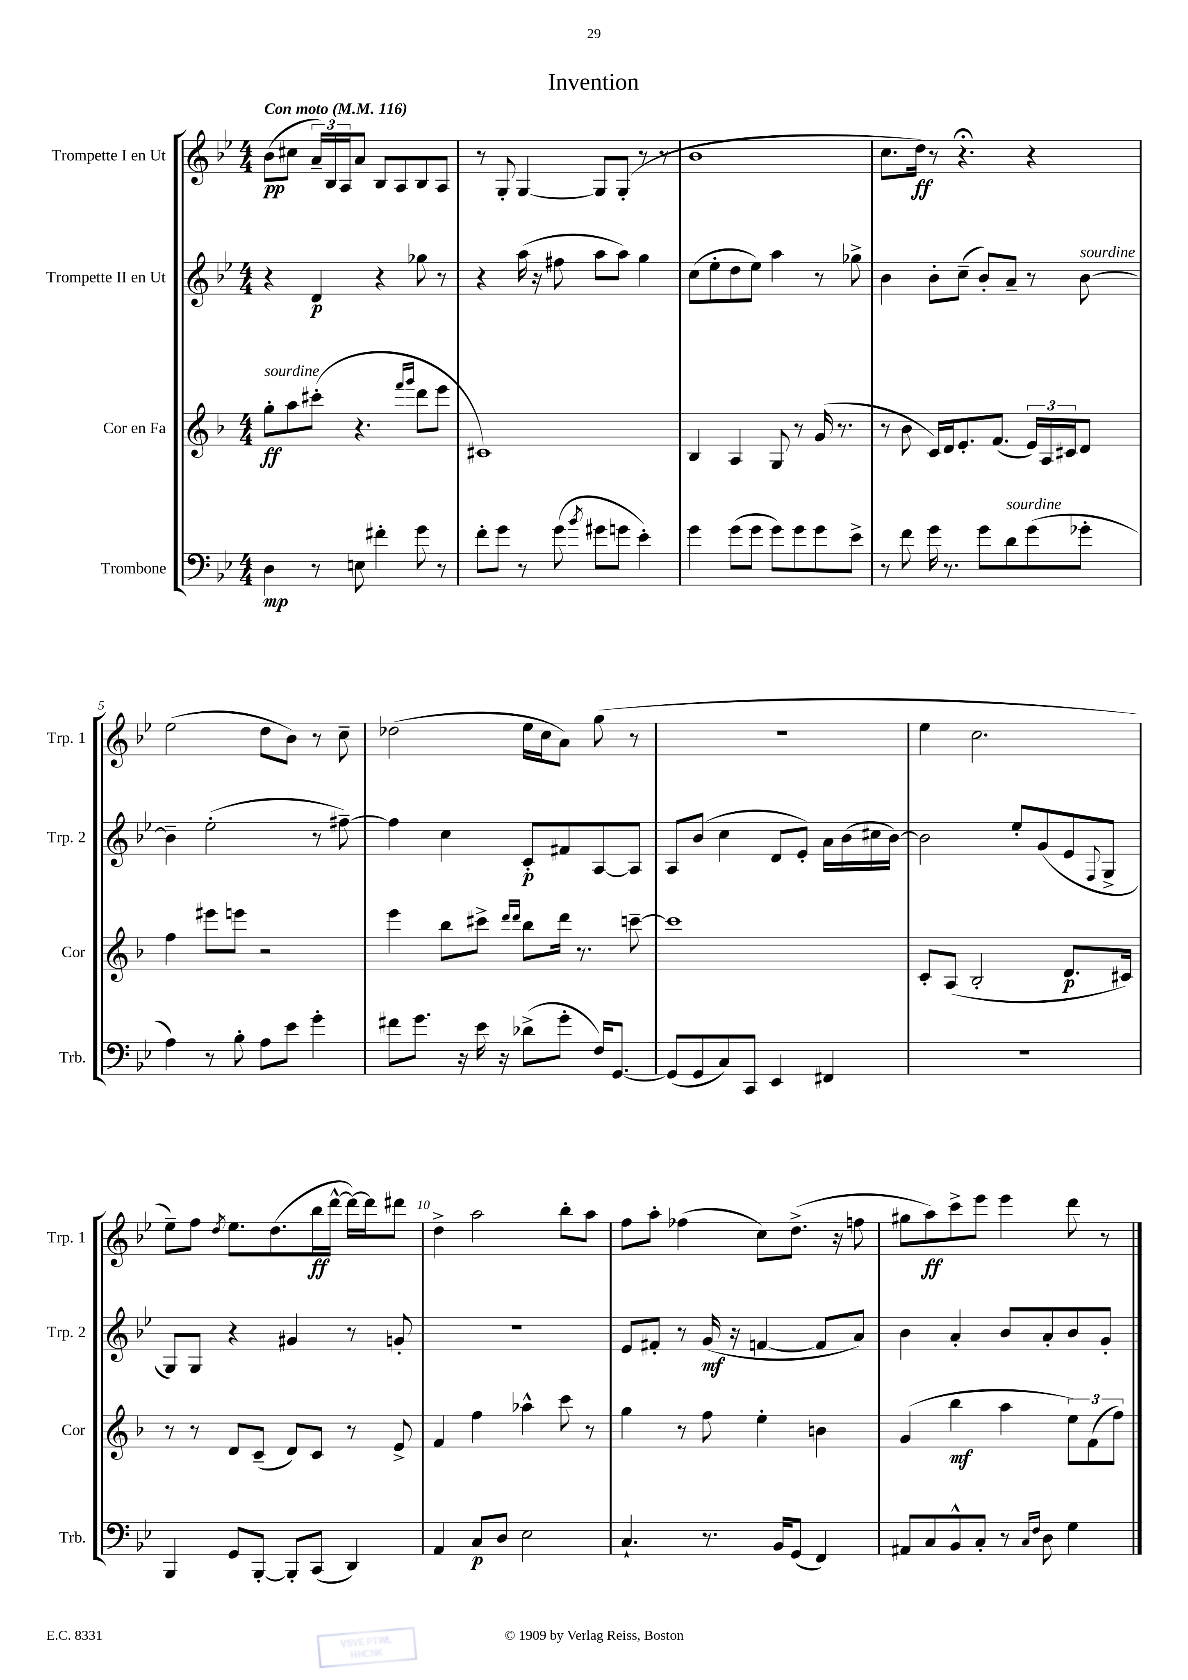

**kern	**dynam	**kern	**dynam	**kern	**dynam	**kern	**dynam
*part4	*part4	*part3	*part3	*part2	*part2	*part1	*part1
*staff4	*staff4	*staff3	*staff3	*staff2	*staff2	*staff1	*staff1
*I"Trombone	*	*I"Cor en Fa	*	*I"Trompette II en Ut	*	*I"Trompette I en Ut	*
*I'Trb.	*	*I'Cor	*	*I'Trp. 2	*	*I'Trp. 1	*
*clefF4	*	*clefG2	*	*clefG2	*	*clefG2	*
*k[b-e-]	*	*k[b-]	*	*k[b-e-]	*	*k[b-e-]	*
*M4/4	*	*M4/4	*	*M4/4	*	*M4/4	*
*MM116	*	*MM116	*	*MM116	*	*MM116	*
=1	=1	=1	=1	=1	=1	=1	=1
!	!	!	!	!	!	!LO:TX:a:B:t=Con moto	!
!	!	!LO:TX:a:i:t=sourdine	!	!	!	!	!
4D\	mp	8gg'\L	ff	4r	.	(8b-\L	pp
.	.	8aa\	.	.	.	8cc#X\J	.
8r	.	(8ccc#X'\J	.	4d/	p	24a~/LL)	.
.	.	.	.	.	.	24B-/	.
.	.	.	.	.	.	24A/J	.
8En\	.	4.r	.	.	.	8a/J	.
4f#X'\	.	.	.	4r	.	8B-/L	.
.	.	.	.	.	.	8A/	.
.	.	16qqfff/LL	.	.	.	.	.
.	.	16qqggg/JJ	.	.	.	.	.
8g\	.	8ddd\L	.	8gg-X\	.	8B-/	.
8r	.	8eee\J	.	8r	.	8A/J	.
=2	=2	=2	=2	=2	=2	=2	=2
8f'\L	.	1c#X)	.	4r	.	8r	.
8g\J	.	.	.	.	.	8G'/	.
8r	.	.	.	(16aa\	.	[4G/	.
.	.	.	.	16r	.	.	.
(8g\	.	.	.	8ff#X\	.	.	.
8qb-/	.	.	.	.	.	.	.
8g#X\L	.	.	.	8aa\L	.	8G/L]	.
8gn\J	.	.	.	8aa\J)	.	(8G'/J	.
4e-'\)	.	.	.	4gg\	.	8r	.
.	.	.	.	.	.	8r	.
=3	=3	=3	=3	=3	=3	=3	=3
4g\	.	4B-/	.	(8cc\L	.	1b-	.
.	.	.	.	8ee-'\	.	.	.
(8g\L	.	4A/	.	8dd\	.	.	.
8g\J	.	.	.	8ee-\J)	.	.	.
8g\L)	.	8G/	.	4aa\	.	.	.
8g\	.	8r	.	.	.	.	.
8g\	.	(16g/	.	8r	.	.	.
.	.	8.r	.	.	.	.	.
8e-^\J	.	.	.	8gg-X^\	.	.	.
=4	=4	=4	=4	=4	=4	=4	=4
8r	.	8r	.	4b-\	.	8.cc\L	.
8f\	.	8b-\	.	.	.	.	.
.	.	.	.	.	.	16dd\Jk)	ff
16g\	.	16c/LL)	.	8b-'\L	.	8r	.
8.r	.	16d/J	.	.	.	.	.
.	.	8.e'/	.	(8cc~\J	.	4.r;<	.
8g\L	.	.	.	8b-'/L)	.	.	.
.	.	(8.f/J	.	.	.	.	.
!LO:TX:a:i:t=sourdine	!	!	!	!	!	!	!
8d\	.	.	.	8a~/J	.	.	.
(8g\	.	24e/LL)	.	8r	.	4r	.
.	.	24A/	.	.	.	.	.
.	.	24c#X/J	.	.	.	.	.
!	!	!	!	!LO:TX:a:i:t=sourdine	!	!	!
8g-X'\J	.	8d/J	.	[8b-\	.	.	.
!!LO:LB:g=z
=5	=5	=5	=5	=5	=5	=5	=5
4A\)	.	4ff\	.	4b-~\]	.	(2ee-\	.
8r	.	8eee#X\L	.	(2ee-'\	.	.	.
8B-'\	.	8eeen\J	.	.	.	.	.
8A\L	.	2r	.	.	.	8dd\L	.
8e-\J	.	.	.	.	.	8b-\J)	.
4g'\	.	.	.	8r	.	8r	.
.	.	.	.	[8ff#X~\)	.	8cc~\	.
=6	=6	=6	=6	=6	=6	=6	=6
8f#X\L	.	4eee\	.	4ff#\]	.	(2dd-X\	.
8.g\J	.	.	.	.	.	.	.
.	.	8bb-\L	.	4cc\	.	.	.
16r	.	.	.	.	.	.	.
16e-\	.	8ccc#X^\J	.	.	.	.	.
16r	.	.	.	.	.	.	.
.	.	16qqddd/LL	.	.	.	.	.
.	.	16qqddd/JJ	.	.	.	.	.
(8d-X^\L	.	8bb-\L	.	8c'/L	p	16ee-\LL	.
.	.	.	.	.	.	16cc\J	.
8g'\J	.	16ddd\Jk	.	8f#X/	.	8a\J)	.
.	.	8.r	.	.	.	.	.
16F/KL)	.	.	.	[8A/	.	(8gg\	.
[8.GG/J	.	.	.	.	.	.	.
.	.	[8cccn~\	.	8A/J]	.	8r	.
=7	=7	=7	=7	=7	=7	=7	=7
(8GG/L]	.	1ccc]	.	8A/L	.	1r	.
8GG/	.	.	.	(8b-/J	.	.	.
8C/)	.	.	.	4cc\	.	.	.
8CC/J	.	.	.	.	.	.	.
4EE-/	.	.	.	8d/L	.	.	.
.	.	.	.	8e-'/J)	.	.	.
4FF#X/	.	.	.	16a\LL	.	.	.
.	.	.	.	(16b-\	.	.	.
.	.	.	.	16cc#X\	.	.	.
.	.	.	.	[16b-\JJ)	.	.	.
=8	=8	=8	=8	=8	=8	=8	=8
1r	.	8c'/L	.	2b-\]	.	4ee-\	.
.	.	(8A/J	.	.	.	.	.
.	.	2B-'/	.	.	.	2.cc\	.
.	.	.	.	8ee-'/L	.	.	.
.	.	.	.	(8g/	.	.	.
.	.	8.d/L	p	8e-/	.	.	.
.	.	.	.	8qqF/	.	.	.
.	.	.	.	8G^/J	.	.	.
.	.	16c#X/Jk)	.	.	.	.	.
!!LO:LB:g=z
=9	=9	=9	=9	=9	=9	=9	=9
4BBB-/	.	8r	.	8G/L)	.	8ee-~\L)	.
.	.	8r	.	8G/J	.	8ff\J	.
.	.	.	.	.	.	8qdd/	.
8GG/L	.	8d/L	.	4r	.	8.ee-\L	.
[8BBB-'/J	.	(8c~/J	.	.	.	.	.
.	.	.	.	.	.	(8.dd\	.
8BBB-'/L]	.	8d/L)	.	4g#X/	.	.	.
(8CC/J	.	8c/J	.	.	.	16bb-\L	ff
.	.	.	.	.	.	[16ddd^^\JJ	.
4DD/)	.	8r	.	8r	.	16ddd\LL_)	.
.	.	.	.	.	.	16ddd\J]	.
.	.	8e^/	.	8gn'/	.	8ddd#X\J	.
=10	=10	=10	=10	=10	=10	=10	=10
4AA/	.	4f/	.	1r	.	4dd^\	.
8C/L	p	4ff\	.	.	.	2aa\	.
8D/J	.	.	.	.	.	.	.
2E-\	.	4aa-X^^\	.	.	.	.	.
.	.	8ccc\	.	.	.	8bb-'\L	.
.	.	8r	.	.	.	8aa\J	.
=11	=11	=11	=11	=11	=11	=11	=11
4.C`/	.	4gg\	.	8e-/L	.	8ff\L	.
.	.	.	.	8f#X'/J	.	8aa'\J	.
.	.	8r	.	8r	.	(4ff-X\	.
8.r	.	8ff\	.	(16g/	mf	.	.
.	.	.	.	16r	.	.	.
.	.	4ee'\	.	[4fn/	.	8cc\L)	.
16BB-/KL	.	.	.	.	.	.	.
(8GG/J	.	.	.	.	.	(8.dd^\J	.
4FF/)	.	4bn\	.	8f/L]	.	.	.
.	.	.	.	.	.	16r	.
.	.	.	.	8a/J)	.	8ffn\	.
=12	=12	=12	=12	=12	=12	=12	=12
8AA#X/L	.	(4g/	.	4b-\	.	8gg#X\L	.
8C/	.	.	.	.	.	8aa\)	ff
8BB-^^/	.	4bb-\	mf	4a'/	.	8ccc^\	.
8C'/J	.	.	.	.	.	8eee-\J	.
8r	.	4aa\	.	8b-/L	.	4eee-\	.
16qqC/LL	.	.	.	.	.	.	.
16qqF/JJ	.	.	.	.	.	.	.
8D\	.	.	.	8a'/	.	.	.
4G\	.	12ee\L)	.	8b-/	.	8ddd\	.
.	.	(12f\	.	.	.	.	.
.	.	.	.	8g'/J	.	8r	.
.	.	12ff\J)	.	.	.	.	.
==	==	==	==	==	==	==	==
*-	*-	*-	*-	*-	*-	*-	*-
